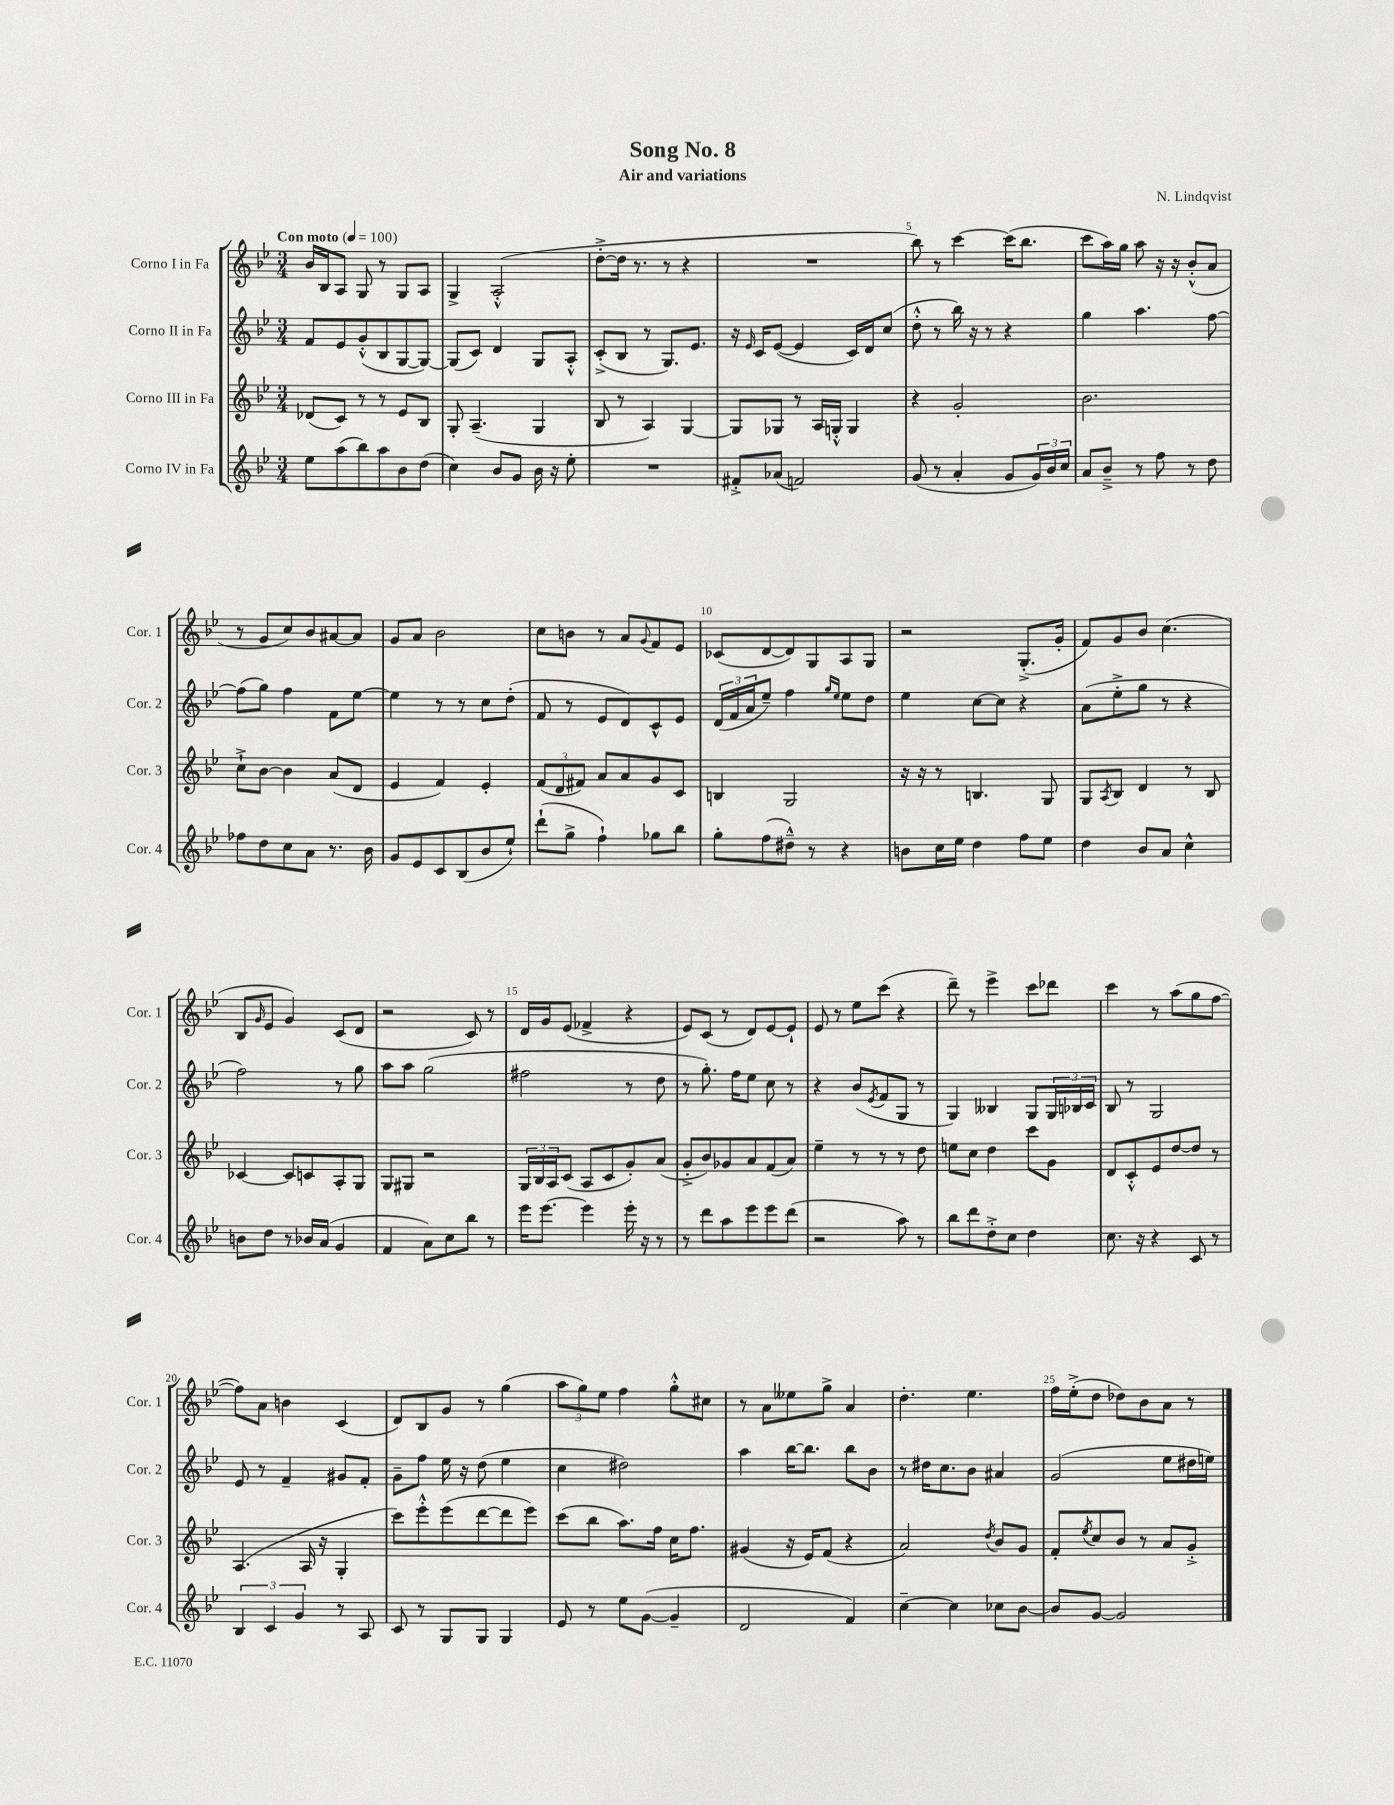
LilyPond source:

\header { title = "Song No. 8" composer = "N. Lindqvist" subtitle = "Air and variations" }
<<
\new StaffGroup <<
\new Staff = "s0" \with { instrumentName = "Corno I in Fa" shortInstrumentName = "Cor. 1" } {
    \clef treble \key bes \major \numericTimeSignature \time 3/4 \tempo "Con moto" 4 = 100
    bes'16 bes16 a8 g8 r8 g8 a8 |
    g4-> a2-.-^( |
    d''8~-.-> d''16 r8. r8 r4 |
    R2. |
    bes''8) r8 c'''4~ c'''16( bes''8. |
    c'''8 a''16) g''16 a''8 r16 r16 bes'8-.-^( a'8 |
    r8 g'8 c''8) bes'8 ais'8~ ais'8 |
    g'8 a'8 bes'2 |
    c''8 b'8 r8 a'8 \appoggiatura { g'8 } f'8 ees'8 |
    ces'8( d'8~ d'8) g8 a8 g8 |
    r2 g8.-.->( g'16-. |
    f'8) g'8 bes'8 c''4.( |
    bes8 \grace { g'16 } ees'8 g'4) c'8( d'8 |
    r2 c'8) r8 |
    d'16 g'16 ees'8( fes'4-> r4 |
    ees'8) c'8( r8 d'8) ees'8~ ees'8-! |
    ees'8 r8 ees''8 c'''8( r4 |
    d'''8--) r8 ees'''4-> c'''8 des'''8 |
    c'''4 r8 a''8( g''8 f''8~ |
    f''8) a'8 b'4 c'4( |
    d'8) bes8 g'8 r8 g''4( |
    \tuplet 3/2 { a''8 g''8) ees''8 } f''4 g''8-.-^ cis''8 |
    r8 a'8 eeses''8 g''8-> a'4 |
    d''4.-. ees''4. |
    f''16 ees''16-.->( d''8 des''8) bes'8 a'8 r8 \bar "|." |
}
\new Staff = "s1" \with { instrumentName = "Corno II in Fa" shortInstrumentName = "Cor. 2" } {
    \clef treble \key bes \major \numericTimeSignature \time 3/4
    f'8 ees'8 g'8-.-^( bes8 g8~ g8~) |
    g8( c'8) d'4 g8 a8-.-^ |
    c'8-.->( bes8 r8 g8.) ees'8. |
    r16 \grace { ees'16 } c'16 ees'8~( ees'4 c'16) d'16 c''8( |
    d''8-.-^ r8 bes''16) r16 r8 r4 |
    g''4 a''4. f''8~ |
    f''8( g''8) f''4 f'8 ees''8~ |
    ees''4 r8 r8 c''8 d''8-.( |
    f'8 r8 ees'8 d'8) c'8-^ ees'8 |
    \tuplet 3/2 { d'16( f'16 a'16 } ees''8--) f''4 \grace { g''16 ees''16 } ees''8 d''8 |
    ees''4 c''8~ c''8 r4 |
    a'8( ees''8-.-> g''8 r8 r4 |
    f''2) r8 g''8 |
    a''8 a''8 g''2( |
    fis''2 r8 d''8 |
    r8 g''8.-.) f''16 ees''8 c''8 r8 |
    r4 bes'8( \acciaccatura { ees'8 } f'8 g8 r8 |
    g4) beses4 g8 \tuplet 3/2 { g16 bes16 c'16 } |
    bes8 r8 g2 |
    ees'8 r8 f'4-- gis'8 f'8-. |
    g'8-- f''8 ees''16 r16 d''8( ees''4 |
    c''4 dis''2) |
    a''4 bes''16~ bes''8. bes''8 bes'8 |
    r8 dis''16 c''8. bes'8 ais'4 |
    g'2( ees''8 dis''16 e''16) \bar "|." |
}
\new Staff = "s2" \with { instrumentName = "Corno III in Fa" shortInstrumentName = "Cor. 3" } {
    \clef treble \key bes \major \numericTimeSignature \time 3/4
    des'8( c'8) r8 r8 ees'8 bes8 |
    g8-. a4.--( g4 |
    bes8 r8 a4) g4~ |
    g8 ges8 r8 a16 g16-.-^ g4 |
    r4 g'2-. |
    bes'2. |
    c''8-!-> bes'8~ bes'4 a'8( d'8 |
    ees'4 f'4) ees'4-. |
    \tuplet 3/2 { f'8( d'8 fis'8) } a'8 a'8 g'8 c'8 |
    b4 g2 |
    r16 r16 r8 b4. g8 |
    g8 \acciaccatura { a8 } bes8 d'4 r8 bes8 |
    ces'4~ ces'8 c'8 a8-. g8 |
    g8 gis8 r2 |
    \tuplet 3/2 { g16 bes16 a16 } c'8( a8 c'8 g'8-.) a'8( |
    g'8-.-> bes'8) ges'8 a'8 f'8( a'8) |
    ees''4-- r8 r8 r8 d''8 |
    e''8 c''8 d''4 c'''8 g'8 |
    d'8 c'8-.-^ ees'8 d''8~ d''8 r8 |
    a4.( a16 r16 g4-. |
    c'''8) ees'''8-.-^ ees'''8( d'''8~ d'''8 ees'''8) |
    c'''8( bes''8 a''8.) f''16 c''16 f''8. |
    gis'4( r16 ees'16) f'8( r4 |
    a'2) \acciaccatura { d''8 } bes'8 g'8 |
    f'8-. \acciaccatura { ees''8 } c''8 bes'8 r8 a'8 g'8-.-> \bar "|." |
}
\new Staff = "s3" \with { instrumentName = "Corno IV in Fa" shortInstrumentName = "Cor. 4" } {
    \clef treble \key bes \major \numericTimeSignature \time 3/4
    ees''8 a''8( bes''8) a''8 bes'8 d''8( |
    c''4) bes'8 g'8 bes'16 r16 ees''8-. |
    R2. |
    fis'8-.-> aes'8( f'2) |
    g'8( r8 a'4-. g'8 \tuplet 3/2 { g'16) bes'16 c''16 } |
    a'8 bes'8---> r8 f''8 r8 d''8 |
    fes''8 d''8 c''8 a'8 r8. bes'16 |
    g'8 ees'8 c'8 bes8( bes'8 ees''8-!) |
    d'''8-!( g''8-> f''4-!) ges''8 bes''8 |
    g''8-. f''8( dis''8---^) r8 r4 |
    b'8 c''16 ees''16 d''4 f''8 ees''8 |
    d''4 bes'8 a'8 c''4-^ |
    b'8 d''8 r8 bes'16 a'16( g'4 |
    f'4 a'8) c''8 bes''8 r8 |
    ees'''16 ees'''8.~ ees'''4 ees'''16-. r16 r8 |
    r8 d'''8 a''8 ees'''8 ees'''8 d'''8( |
    r2 a''8) r8 |
    bes''8 d'''8 d''8-.-> c''8 d''4 |
    c''8. r16 r4 c'8 r8 |
    \tuplet 3/2 { bes4 c'4 g'4 } r8 a8 |
    c'8 r8 g8 g8 g4 |
    ees'8 r8 ees''8 g'8~( g'4-- |
    d'2 f'4) |
    c''4~-- c''4 ces''8 bes'8~ |
    bes'8 g'8~ g'2 \bar "|." |
}
>>
>>
\layout { \context { \Score \override BarNumber.break-visibility = ##(#f #t #t) barNumberVisibility = #(every-nth-bar-number-visible 5) } }
